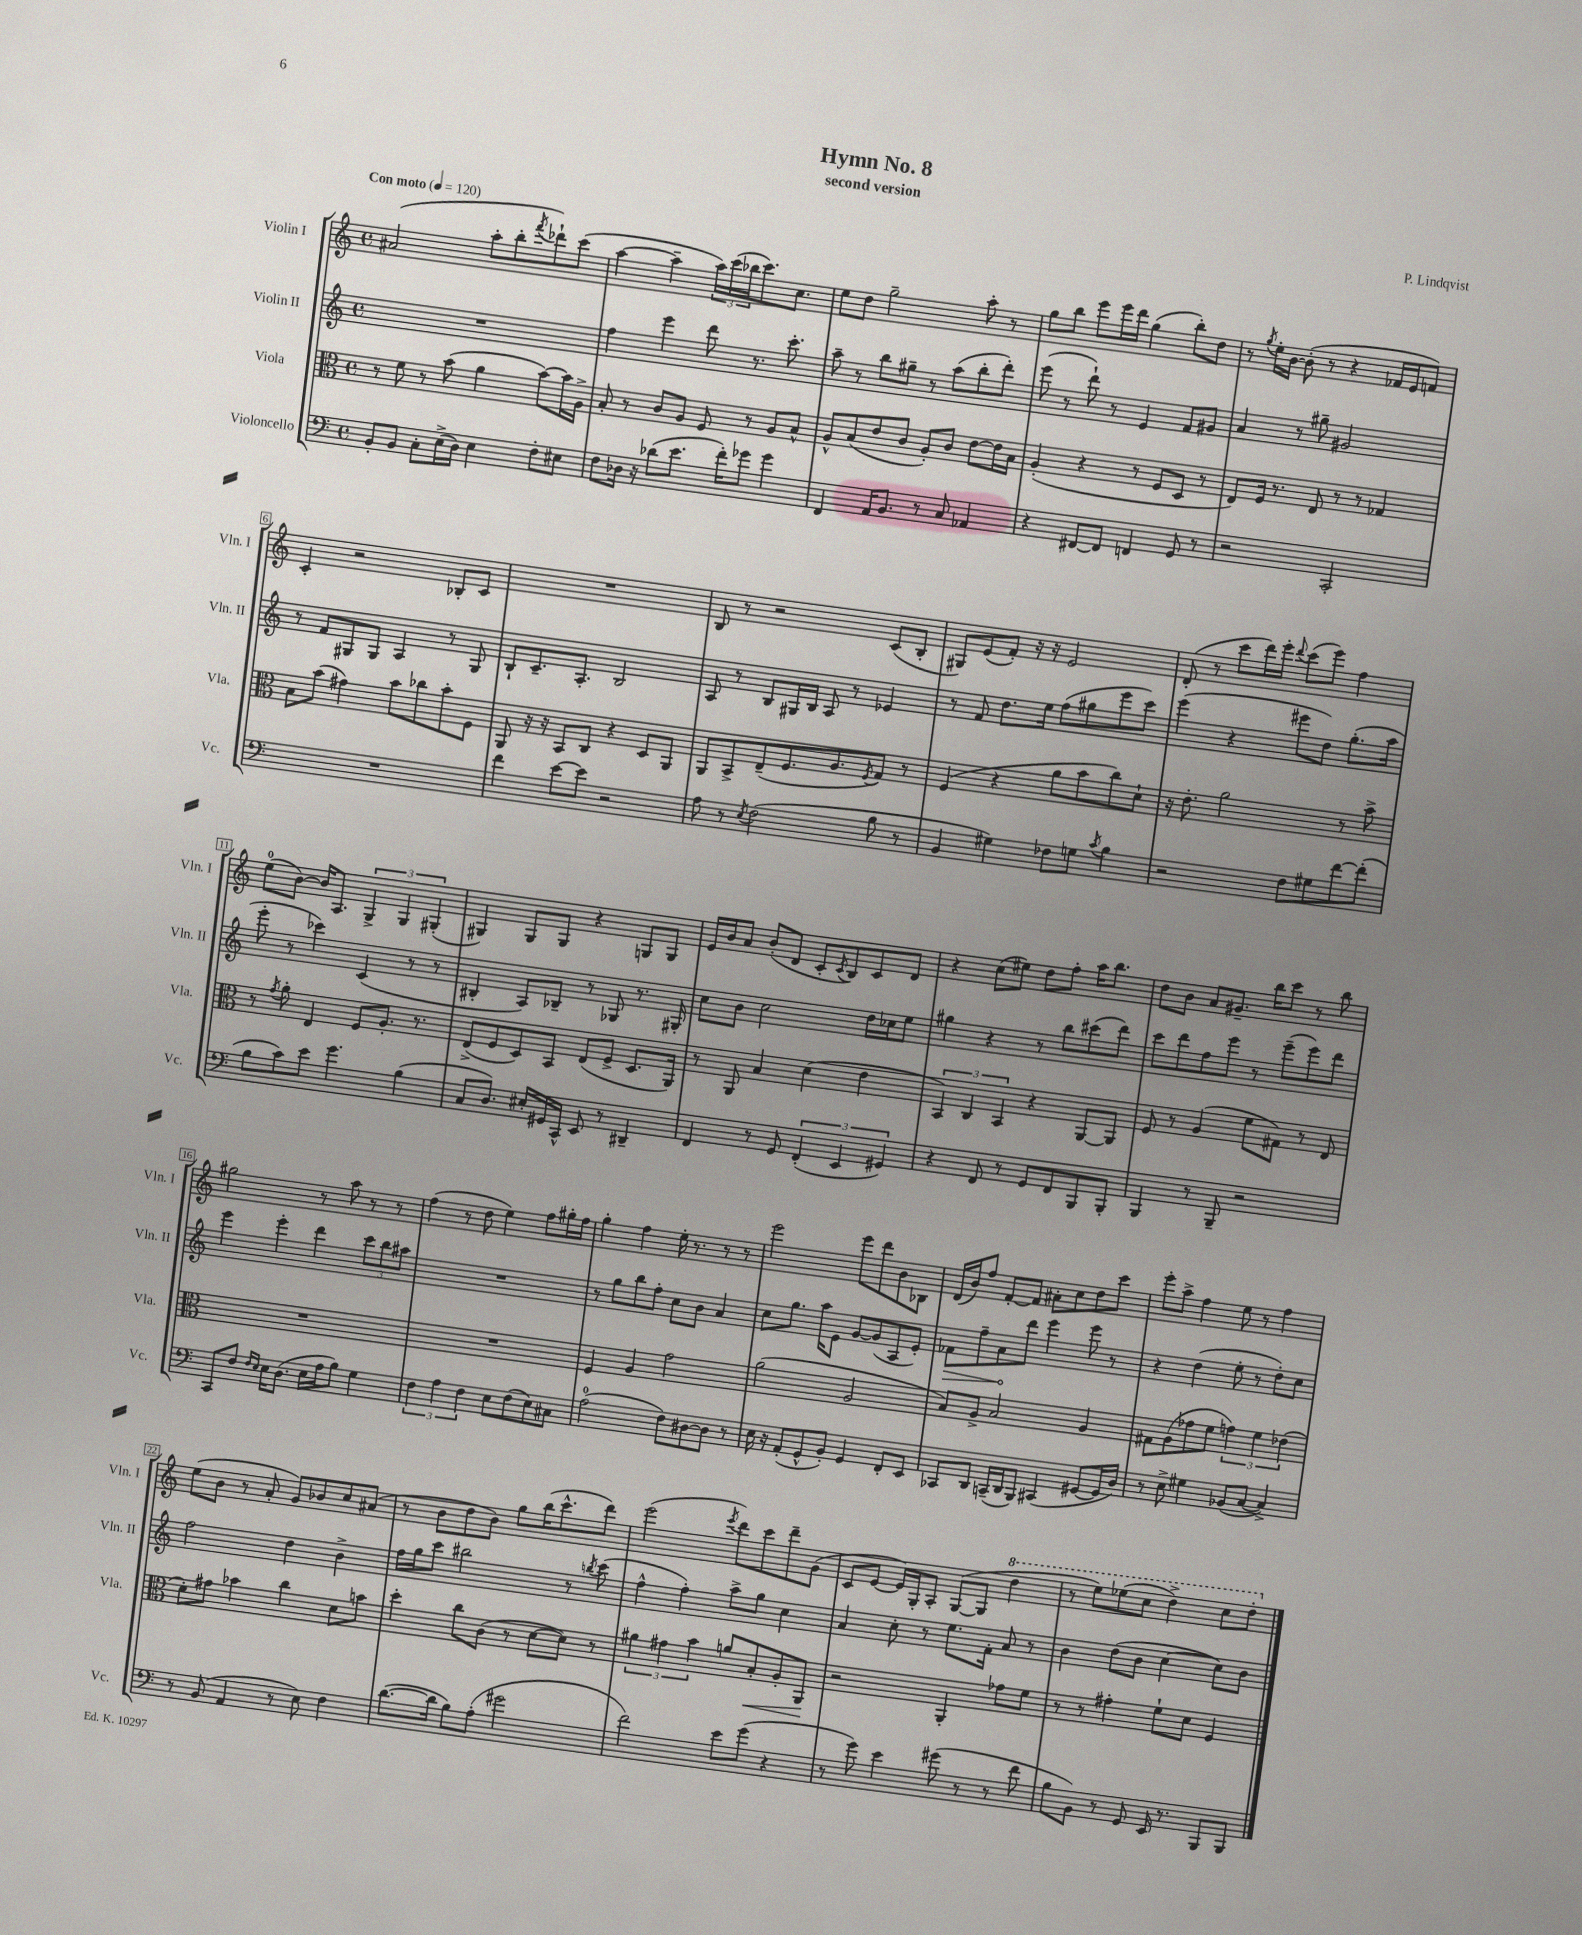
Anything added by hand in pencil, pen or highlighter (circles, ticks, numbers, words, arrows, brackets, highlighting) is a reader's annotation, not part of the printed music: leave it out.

**kern	**kern	**kern	**kern
*staff4	*staff3	*staff2	*staff1
*clefF4	*clefC3	*clefG2	*clefG2
*k[]	*k[]	*k[]	*k[]
*M4/4	*M4/4	*M4/4	*M4/4
*met(c)	*met(c)	*met(c)	*met(c)
*MM120	*MM120	*MM120	*MM120
8BB'	8r	1r	(2a#
8BB	8f	.	.
8C'	8r	.	.
(16E^	(8b	.	.
16D)	.	.	.
4E	4a	.	8aa'
.	.	.	8bb'
.	.	.	8qfff
8F'	[8b)	.	8ddd-`)
8E#	16b]	.	(8ccc
.	16A^	.	.
=	=	=	=
8F	8B'	4ff	[4aa
16D-	8r	.	.
16r	.	.	.
(8d-	8c	4eee	4aa~]
8.e	8A	.	.
.	8F	8ddd	24aa)
.	.	.	(24ccc
16f')	.	.	.
.	.	.	24bb-
8g-	8r	8.r	8.ccc)
4g-	8A	.	.
.	.	8.ccc'	8.cc
.	8B^^	.	.
=	=	=	=
4FF	8A^^	8aa~	8ee
.	(8B	8r	8dd
16AA	8e	8bb	2gg~
8.BB	.	.	.
.	8c	8gg#~	.
8r	8A')	8r	.
8C	8c	(8aa	.
4AA-	[8e	8bb'	8aa'
.	16e]	8ddd')	8r
.	16B	.	.
=	=	=	=
4r	(4A'	(8eee	8gg
.	.	8r	8bb
[8FF#	4r	8ddd`)	8eee
8FF#]	.	8r	16eee
.	.	.	16ddd
4FF	8r	4e	(4gg
.	8F	.	.
8GG	8D	8f	8bb')
8r	8r	8g#	8dd
=	=	=	=
2r	8E)	4a	8r
.	.	.	8qgg
.	16F	.	16ee'
.	8.r	.	[16b
.	.	8r	(8b']
.	8E	8gg#~	8r
2CC'	8r	2g#	4r
.	8r	.	.
.	4G-	.	16f-
.	.	.	16e
.	.	.	8f)
=	=	=	=
1r	8B	8r	4c'
.	(8b	8f	.
.	4g#)	8G#	2r
.	.	8G#	.
.	8b	4A	.
.	8cc-	.	.
.	8b'	8r	8B-'
.	8F	8G#	8c
=	=	=	=
4f	8AA	8B`	1r
.	16r	8.c~	.
.	16r	.	.
[8e	8BB	.	.
.	.	8.A'	.
8e]	8C	.	.
2r	4r	2B	.
.	8D	.	.
.	8AA	.	.
=	=	=	=
8A	8AA	8A	8B
8r	8BB^	8r	8r
8qE	.	.	.
(2F	(8E~	8B	2r
.	8.F	16G#	.
.	.	16B	.
.	.	8A	.
.	8.A	.	.
.	.	8r	.
.	8qF	.	.
8B	8G)	4e-	(8c
8r	8r	.	8B'
=	=	=	=
4BB	(4F	8r	8G#)
.	.	8f	(8e
4G#)	4r	8.dd	8f')
.	.	.	16r
.	.	16ee	16r
8F-	8a	(8ff	2e
8G	8b	8gg#	.
8qc	.	.	.
4B	8cc)	8eee	.
.	8d`	8ccc)	.
=	=	=	=
2r	16r	(4eee	(8d'
.	8.e'	.	.
.	.	.	8r
.	2a	4r	8ccc
.	.	.	16ddd)
.	.	.	16eee'
.	.	.	8qqddd
8F	.	8eee#	(8ccc
8G#	.	8dd)	8eee)
[8f	8r	(8.gg'	4ff
(8f']	8b^	.	.
.	.	16aa	.
=	=	=	=
8B	8r	8eee'	(8ee
.	8qg	.	.
8c)	8a'	8r	[8b)
8e	4E	4ccc-)	16b]
.	.	.	8.A
4.g	.	.	.
.	8F	(4c	6G^
.	8.A'	.	.
.	.	.	6G
(4B	.	8r	.
.	8.r	.	.
.	.	.	(6G#'
.	.	8r	.
=	=	=	=
8C	(8E^	4B#'	4G#)
8.D)	8F	.	.
.	8D)	8A)	8G#
16E#'	.	.	.
16GG#	8BB	8B-~	8G#
16CC^^	.	.	.
8EE	(8E	8r	4r
8r	8F^	8G-	.
4DD#~	8.D	8.r	8G
.	.	.	8G
.	16AA)	16G#'	.
=	=	=	=
4FF	8r	8cc	16e
.	.	.	16b
.	8AA	8b	8a
8r	4B	2cc	(8b'
8GG	.	.	8d
(6FF'	(4d	.	8c'
.	.	.	8qc
.	.	.	8B)
6EE	.	.	.
.	4e	16dd	8c
.	.	16cc-	.
6GG#)	.	.	.
.	.	8ee	8d
=	=	=	=
4r	6BB)	4gg#	4r
.	6C	.	.
8FF	.	4r	(8cc
.	6BB	.	.
8r	.	.	8ee#)
8GG	4r	8r	8dd
8FF	.	8bb	8ff'
8BBB	[8AA	(8ccc#	16aa
.	.	.	8.bb
8BBB'	8AA]	8ddd)	.
=	=	=	=
4BBB	8F	8ccc	8dd
.	8r	8ddd	8b
8r	(4A	8ff	8a
8BBB~	.	8eee	8.g#~
2r	8f	8r	.
.	.	.	16bb
.	8G#)	(8eee~	8ccc
.	8r	8eee)	8r
.	8E	8ddd	8bb
=	=	=	=
8CC	1r	4eee	2gg#
8F	.	.	.
16qqF	.	.	.
16qqE	.	.	.
16E	.	4eee'	.
(8.D	.	.	.
16E	.	4ddd	8r
16A	.	.	.
8B)	.	.	8aa
4G	.	12ccc	8r
.	.	12bb	.
.	.	.	8r
.	.	12aa#	.
=	=	=	=
6F	1r	1r	(4ff
6A	.	.	.
.	.	.	8r
6F	.	.	.
.	.	.	8dd
8E	.	.	4ee)
(8F	.	.	.
8E)	.	.	8ff
8C#	.	.	16gg#'
.	.	.	16ff
=	=	=	=
(2A	4F	8r	4gg'
.	.	8gg	.
.	4A	8bb	4ff
.	.	8ff'	.
8F)	2g	8cc	16ee'
.	.	.	8.r
[8D#	.	8b	.
8D#]	.	4a	8r
8r	.	.	8r
=	=	=	=
16E	(2a	8cc	2eee
16r	.	.	.
(8AA'	.	8.gg	.
8GG^^	.	.	.
.	.	16aa	.
8BB')	.	8e	.
4GG	2A	[8g	8eee
.	.	(8g]	8ddd
8FF'	.	8A	8b
8EE	.	8e')	8B-
=	=	=	=
8CC-	8B)	8f-	(16d
.	.	.	16b)
8DD	8A^	8ff~	8ff
(16CC~	2B	8a	[8f'
16DD	.	.	.
8BBB)	.	8ddd	8f]
(4CC#	.	4eee	8a#'
.	.	.	8cc
[8GG#	4A	8eee	8dd
16GG#]	.	8r	8ccc
16D)	.	.	.
=	=	=	=
8r	8G#	4r	8eee'
8E^	(8A	.	8aa^
4G#	8g-	(4dd	4ff
.	8f	.	.
(8BB-	6g)	8ee'	8ee
[8C	.	8r	8r
.	6f	.	.
4C^])	.	8dd')	4ff
.	(6e-	.	.
.	.	8cc	.
=	=	=	=
8r	8d')	2ff	(8ee
(8BB	8g#	.	8b
4AA	4b-	.	8r
.	.	.	8a'
8r	4cc	4dd	8g)
8E)	.	.	8b-
4F	8d	4b^	8cc
.	8b	.	(8a#
=	=	=	=
([8.d	4dd'	16ff	8r
.	.	16gg	.
.	.	8ccc	8b
16d]	.	.	.
8B)	8cc	2bb#	8dd
(8A'	(8c	.	8b)
2g#	8r	.	8gg
.	[8d	.	(16bb
.	.	.	8.ccc^^
.	8d])	8r	.
.	.	8qbb	.
.	8r	(8ccc	8ddd)
=	=	=	=
2f)	6a#	4ff^^	(2eee
.	6g#	.	.
.	.	4ff')	.
.	6b	.	.
.	.	.	8qeee
8e	8a	8aa^	8ddd)
(8g	8B'	8gg	8ccc
4r	8A'	4cc	8ddd~
.	8AA	.	(8g
=	=	=	=
8r	2r	4a	8c
8g)	.	.	[8e
4e	.	8cc'	16e])
.	.	.	16G'
.	.	8r	8A'
(8g#	4AA'	8.ee	([8G
8r	.	.	8G]
.	.	16f'	.
8r	8g-	8a	4ddd
8f	8f	8r	.
=	=	=	=
8B	8r	4b	8r
8BB)	8r	.	8eee)
8r	4g#'	(8dd	(8eee-
8GG	.	8b	8ccc
16EE	8f`	[4cc	4ddd^)
8.r	.	.	.
.	8d	.	.
8BBB	4F	8cc])	8ccc
8BBB	.	8b	8ddd'
==	==	==	==
*-	*-	*-	*-
